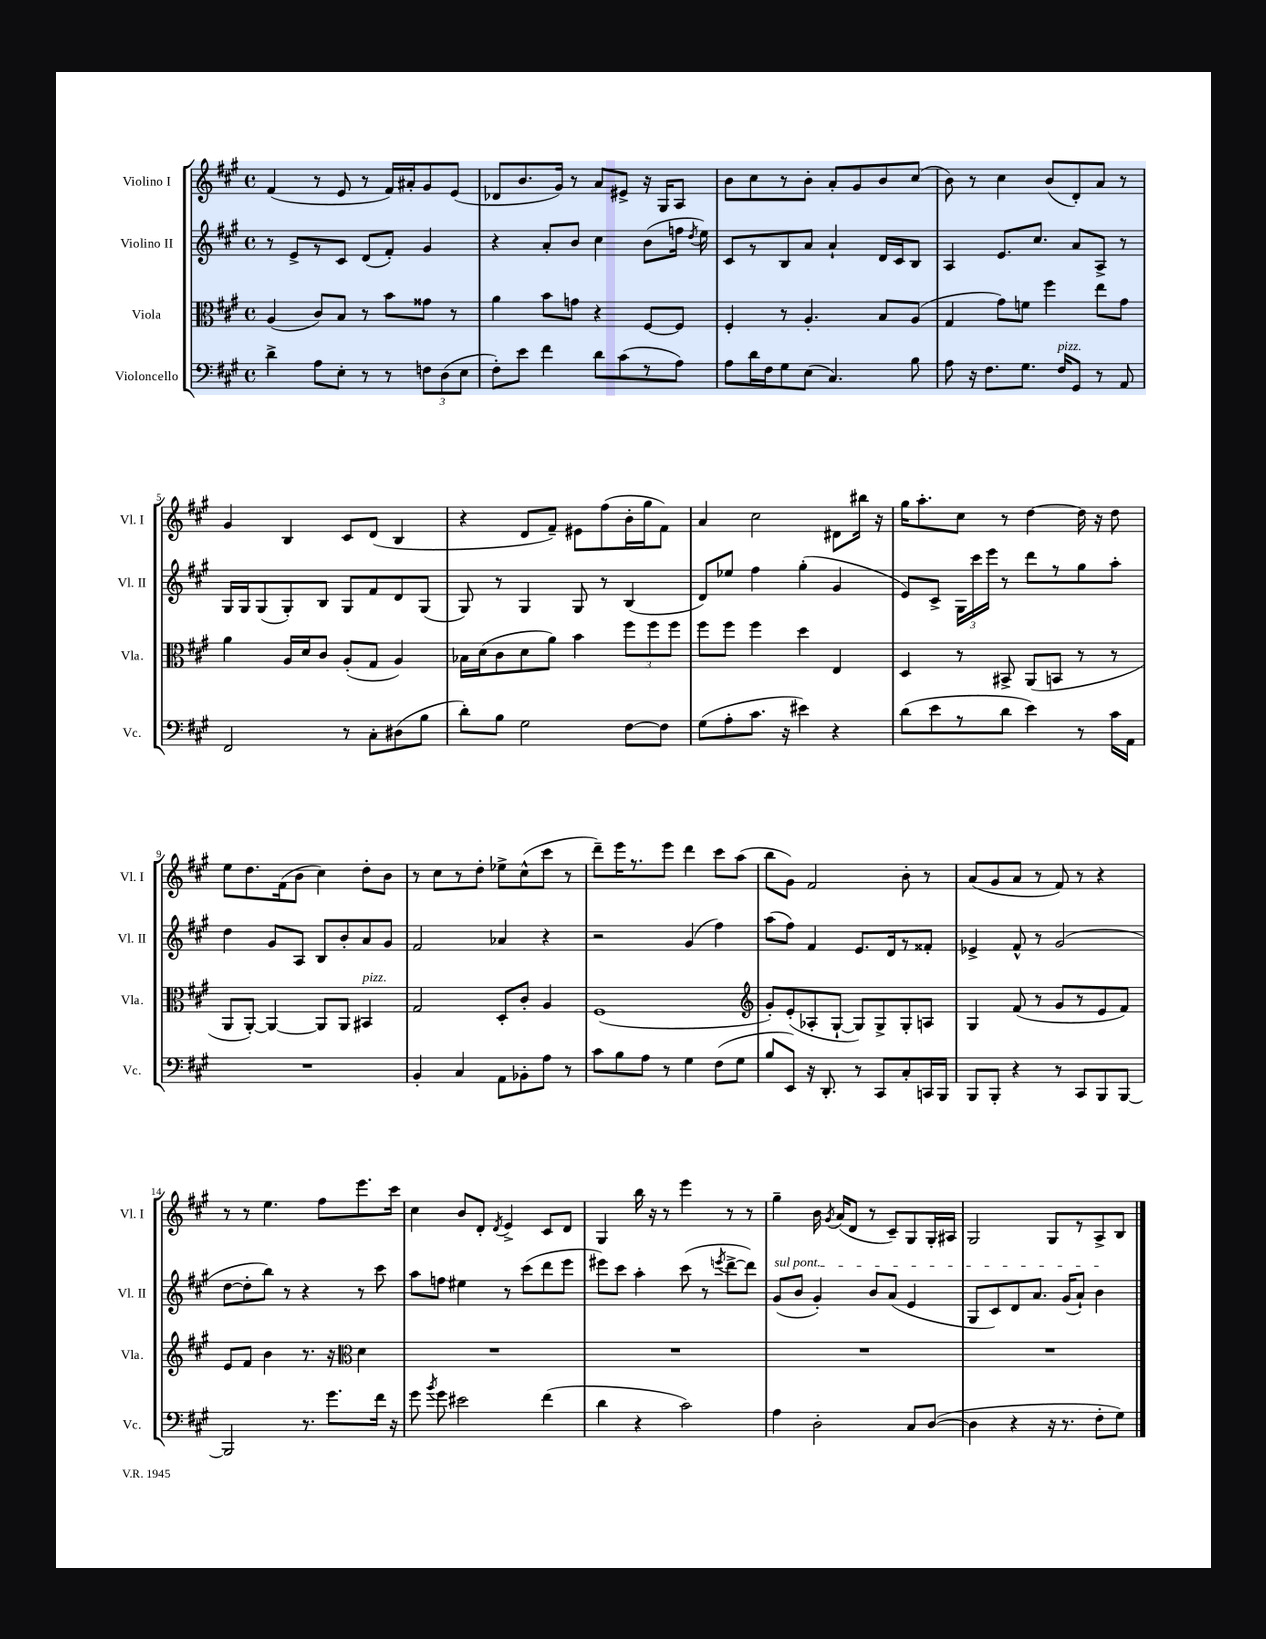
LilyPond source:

<<
\new StaffGroup <<
\new Staff = "s0" \with { instrumentName = "Violino I" shortInstrumentName = "Vl. I" } {
    \clef treble \key a \major \defaultTimeSignature \time 4/4
    \autoBeamOff fis'4( r8 e'8 r8 fis'16[) ais'16-. gis'8 e'8]( |
    des'8[ b'8. gis'16]) r8 a'8[ eis'8]-> r16 gis16[ a8] |
    b'8[ cis''8 r8 b'8]-. a'8[-. gis'8 b'8 cis''8]( |
    b'8) r8 cis''4 b'8[( d'8-.) a'8] r8 |
    gis'4 b4 cis'8[ d'8]( b4 |
    r4 d'8[ fis'8]--) eis'8[ fis''8( b'16-. gis''16 fis'8]) |
    a'4 cis''2 dis'8[ bis''16] r16 |
    gis''16[ a''8.-. cis''8] r8 d''4~ d''16 r16 d''8 |
    e''8[ d''8. fis'16( b'8] cis''4) d''8[-. b'8] |
    r8 cis''8[ r8 d''8]-. ees''8[-> cis''8-^( cis'''8] r8 |
    d'''8[--) e'''16 r8. e'''8] d'''4 cis'''8[ a''8]( |
    b''8[ gis'8]) fis'2 b'8-. r8 |
    a'8[( gis'8 a'8] r8 fis'8) r8 r4 |
    r8 r8 e''4. fis''8[ e'''8. cis'''16] |
    cis''4 b'8[ d'8]-. \acciaccatura { d'8 } e'4-> cis'8[ d'8] |
    gis4 b''16 r16 r8 e'''4 r8 r8 |
    gis''4-- b'16 \acciaccatura { gis'8 } a'16[( d'8] r8 cis'8[--) gis8 gis16-. ais16] |
    gis2 gis8[ r8 a8-> b8] \bar "|." |
}
\new Staff = "s1" \with { instrumentName = "Violino II" shortInstrumentName = "Vl. II" } {
    \clef treble \key a \major \defaultTimeSignature \time 4/4
    \autoBeamOff r8 e'8[-> r8 cis'8] d'8[( fis'8]-.) gis'4 |
    r4 a'8[-. b'8] cis''4 b'8[( f''16] \acciaccatura { d''8 } e''16) |
    cis'8[ r8 b8 a'8] a'4-! d'16[ cis'16 b8] |
    a4 e'8.[ cis''8.] a'8[ a8]-> r8 |
    gis16[ gis16 gis8( gis8-.) b8] gis8[ fis'8 d'8 gis8]( |
    gis8) r8 gis4 gis8 r8 b4( |
    d'8[) ees''8] fis''4 gis''4-.( gis'4 |
    e'8[) cis'8]-> \tuplet 3/2 { gis16[ cis'''16 e'''16] } r8 d'''8[ r8 gis''8 a''8]-. |
    d''4 gis'8[ a8] b8[ b'8-. a'8 gis'8] |
    fis'2 aes'4 r4 |
    r2 gis'4( fis''4) |
    a''8[( fis''8]) fis'4 e'8.[ d'16 r8 fisis'8]-. |
    ees'4-> fis'8-^ r8 gis'2( |
    d''8[~ d''8-. b''8]) r8 r4 r8 cis'''8 |
    a''8[ f''8] eis''4 r8 cis'''8[( d'''8 e'''8] |
    eis'''8[) cis'''8] a''4-. cis'''8( r8 \acciaccatura { e'''8 } d'''8[~-> d'''8]) |
    \once \override TextSpanner.bound-details.left.text = \markup { \italic "sul pont." } gis'8[\startTextSpan( b'8] gis'4-.) b'8[ a'8]( e'4 |
    gis8[ cis'8) d'8 a'8.] gis'16[( a'8]-!) b'4\stopTextSpan \bar "|." |
}
\new Staff = "s2" \with { instrumentName = "Viola" shortInstrumentName = "Vla." } {
    \clef alto \key a \major \defaultTimeSignature \time 4/4
    \autoBeamOff a4( cis'8[) b8] r8 b'8[ gisis'8] r8 |
    a'4 b'8[ g'8] r4 fis8[~ fis8] |
    fis4-. r8 a4.-. b8[ a8]( |
    gis4 gis'8[) f'8] fis''4 e''8[ gis'8] |
    a'4 a16[ d'16 cis'8] a8[-.( gis8] a4) |
    bes16[ d'16( cis'8 d'8 a'8]) b'4 \tuplet 3/2 { fis''8[ fis''8 fis''8] } |
    fis''8[ fis''8] fis''4 d''4 e4 |
    d4 r8 bis,8-> a,8[( b,8] r8 r8 |
    a,8[ a,8]~-.) a,4~ a,8[ a,8] bis,4^\markup { \italic "pizz." } |
    gis2 d8[-. cis'8]-. a4 |
    fis1( |
    \clef treble gis'8[-.) e'8-.( aes8-. gis8]~-! gis8[) gis8-> gis8-. a8] |
    gis4 fis'8( r8 gis'8[ r8 e'8 fis'8]) |
    e'8[ fis'8] b'4 r8. r16 \clef alto d'4 |
    R1 |
    R1 |
    R1 |
    R1 \bar "|." |
}
\new Staff = "s3" \with { instrumentName = "Violoncello" shortInstrumentName = "Vc." } {
    \clef bass \key a \major \defaultTimeSignature \time 4/4
    \autoBeamOff d'4-> a8[ e8]-. r8 r8 \tuplet 3/2 { f8[ d8( e8] } |
    fis8[-.) e'8] fis'4 d'8[ cis'8( r8 a8]) |
    a8[ d'16 fis16 gis8 e8]( cis4.) b8 |
    a8 r16 fis8.[ gis8.] fis16[^\markup { \italic "pizz." } gis,8] r8 a,8 |
    fis,2 r8 cis8[-. dis8( b8] |
    d'8[-.) b8] gis2 fis8[~ fis8] |
    gis8[( a8-. cis'8.] r16 eis'4) r4 |
    d'8[( e'8 r8 d'8] e'4) r8 cis'16[ a,16] |
    R1 |
    b,4-. cis4 a,8[ bes,8-. a8] r8 |
    cis'8[ b8 a8] r8 gis4 fis8[( gis8] |
    b8[ e,8]) r16 d,8.-. r8 cis,8[ cis8-. c,16 b,,16] |
    b,,8[ b,,8]-. r4 r8 cis,8[ b,,8 b,,8]~ |
    b,,2 r8. gis'8.[ fis'16] r16 |
    gis'8 \acciaccatura { b'8 } gis'8 eis'2 fis'4( |
    d'4 r4 cis'2) |
    a4 d2-. cis8[ d8]~( |
    d4 r4 r16 r8. fis8[-. gis8]) \bar "|." |
}
>>
>>
